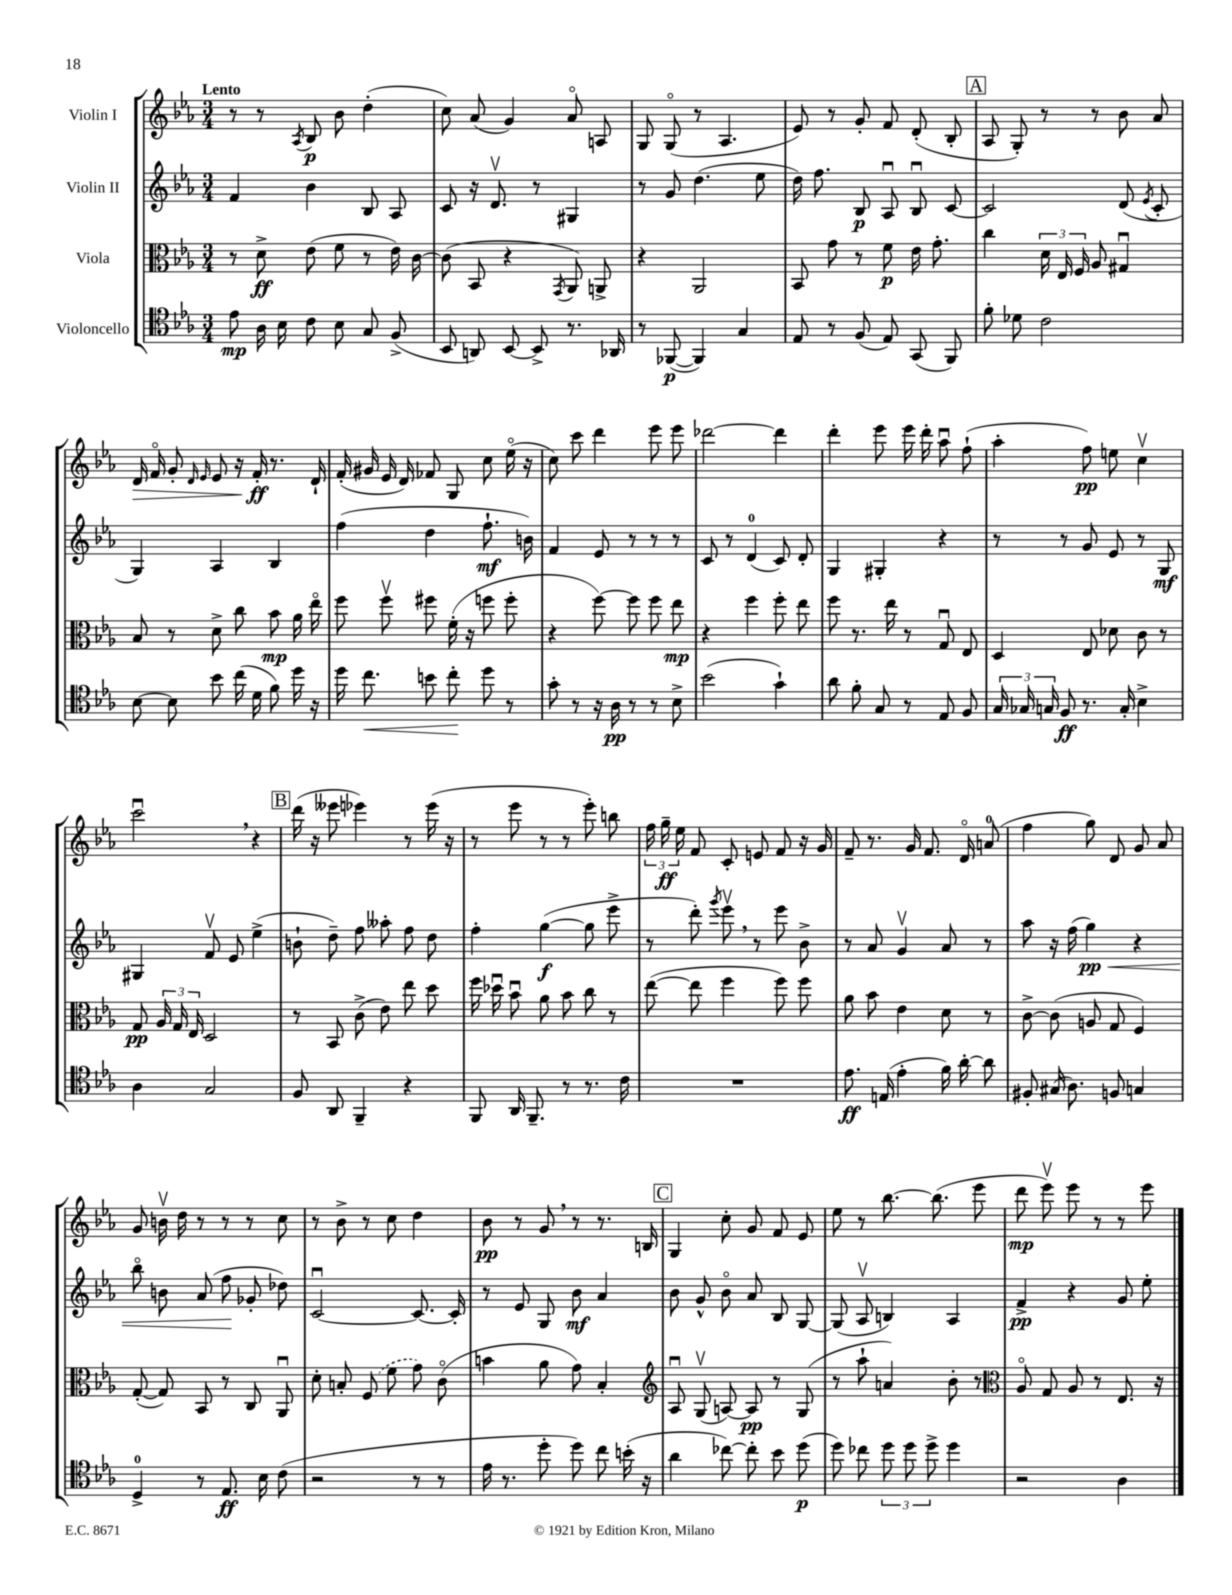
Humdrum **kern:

**kern	**dynam	**kern	**dynam	**kern	**dynam	**kern	**dynam
*part4	*part4	*part3	*part3	*part2	*part2	*part1	*part1
*staff4	*staff4	*staff3	*staff3	*staff2	*staff2	*staff1	*staff1
*I"Violoncello	*	*I"Viola	*	*I"Violin II	*	*I"Violin I	*
*clefC4	*	*clefC3	*	*clefG2	*	*clefG2	*
*k[b-e-a-]	*	*k[b-e-a-]	*	*k[b-e-a-]	*	*k[b-e-a-]	*
*M3/4	*	*M3/4	*	*M3/4	*	*M3/4	*
=1	=1	=1	=1	=1	=1	=1	=1
!	!	!	!	!	!	!LO:TX:a:B:t=Lento	!
8e-\	mp	8r	.	4f/	.	8r	.
16A-\	.	8d^\	ff	.	.	8r	.
16B-\	.	.	.	.	.	.	.
.	.	.	.	.	.	8qA-/	.
8c\	.	(8e-\	.	4b-\	.	8B-/	p
8B-\	.	8f\	.	.	.	8b-\	.
8G/	.	8r	.	8B-/	.	(4dd'\	.
(8F^/	.	16e-\)	.	8A-/	.	.	.
.	.	[16c\	.	.	.	.	.
=2	=2	=2	=2	=2	=2	=2	=2
8BB-/	.	(8c\]	.	8c/	.	8cc\)	.
8AAn/)	.	8BB-/	.	16r	.	(8a-/	.
.	.	.	.	8.dv/	.	.	.
[8BB-/	.	4r	.	.	.	4g/)	.
8BB-^/]	.	.	.	8r	.	.	.
.	.	8qGG/	.	.	.	.	.
8.r	.	8AA-/)	.	4G#X/	.	8a-/	.
.	.	8AAn^/	.	.	.	8An/	.
16AA-X/	.	.	.	.	.	.	.
=3	=3	=3	=3	=3	=3	=3	=3
8r	.	4r	.	8r	.	8G/	.
([8FF-X/	p	.	.	8g/	.	(8G/	.
4FF-/])	.	2AA-/	.	(4.dd\	.	8r	.
.	.	.	.	.	.	4.A-/	.
4G/	.	.	.	.	.	.	.
.	.	.	.	8ee-\	.	.	.
=4	=4	=4	=4	=4	=4	=4	=4
8E-/	.	8BB-/	.	16dd\)	.	8e-/)	.
.	.	.	.	8.ff\	.	.	.
8r	.	8g\	.	.	.	8r	.
(8F/	.	8r	.	8B-/	p	8g'/	.
8E-/)	.	8f\	p	8A-u/	.	8f/	.
(8GG/	.	16e-\	.	8B-u/	.	(8d'/	.
.	.	8.g'\	.	.	.	.	.
8FF/)	.	.	.	[8c/	.	8B-'/	.
!!LO:REH:place=s1:t=A
=5	=5	=5	=5	=5	=5	=5	=5
8f'\	.	4cc\	.	2c/]	.	8A-/	.
8d-X\	.	.	.	.	.	8G'/)	.
2c\	.	24d\	.	.	.	8r	.
.	.	24E-/	.	.	.	.	.
.	.	24F/	.	.	.	.	.
.	.	8A-/	.	.	.	8r	.
.	.	4G#Xu/	.	(8d/	.	8b-\	.
.	.	.	.	8qe-/	.	.	.
.	.	.	.	8c'/	.	8a-/	.
!!LO:LB:g=z
=6	=6	=6	=6	=6	=6	=6	=6
!	!	!	!	!	!	!	!LO:HP:b
[8B-\	.	8B-/	.	4G/)	.	16d/	>
.	.	.	.	.	.	16f/	.
8B-\]	.	8r	.	.	.	8g'/	.
.	.	.	.	.	.	16qqd/	.
.	.	.	.	.	.	16qqe-/	.
8b-\	.	8d^\	.	4A-/	.	8e-/	.
(16cc\	.	8cc\	.	.	.	16r	.
16d\	.	.	.	.	.	16f'/	ff
8f\)	.	8b-\	mp	4B-/	.	8.r	]
16dd\	.	16a-\	.	.	.	.	.
16r	.	16ee-\	.	.	.	16d`/	.
=7	=7	=7	=7	=7	=7	=7	=7
16dd\	.	8ff\	.	(4ff\	.	(16f'/	.
!	!LO:HP:b	!	!	!	!	!	!
8.cc\	<	.	.	.	.	16g#X/	.
.	.	8ffv\	.	.	.	16e-/	.
.	.	.	.	.	.	16d/)	.
8bn\	.	8ff#X\	.	4dd\	.	8f-X/	.
8cc'\	.	(16f'\	.	.	.	8G/	.
.	.	16r	.	.	.	.	.
8dd\	[	8ffn\	.	8.ff`\	mf	8cc\	.
8r	.	8ff'\	.	.	.	(16ee-\	.
.	.	.	.	16bn\)	.	16r	.
=8	=8	=8	=8	=8	=8	=8	=8
8g'\	.	4r	.	4f/	.	8cc\)	.
8r	.	.	.	.	.	8ccc\	.
16r	.	[8ff\)	.	8e-/	.	4ddd\	.
16A-\	pp	.	.	.	.	.	.
8r	.	8ff\]	.	8r	.	.	.
8r	.	8ff\	.	8r	.	8eee-\	.
8B-^\	.	8ee-\	mp	8r	.	8eee-\	.
=9	=9	=9	=9	=9	=9	=9	=9
(2b-\	.	4r	.	8c/	.	[2ddd-X\	.
.	.	.	.	8r	.	.	.
.	.	4ff\	.	(4d/	.	.	.
4g`\)	.	8ff'\	.	8c/)	.	4ddd-\]	.
.	.	8ee-\	.	8d'/	.	.	.
=10	=10	=10	=10	=10	=10	=10	=10
8a-\	.	8ff\	.	4G/	.	4ddd'\	.
8f'\	.	8.r	.	.	.	.	.
8G/	.	.	.	4G#X'/	.	8eee-\	.
.	.	16ee-\	.	.	.	.	.
8r	.	8r	.	.	.	16eee-\	.
.	.	.	.	.	.	16ddd'\	.
8E-/	.	8Gu/	.	4r	.	8aa-u\	.
8F/	.	8E-/	.	.	.	(8ff`\	.
=11	=11	=11	=11	=11	=11	=11	=11
24G/	.	4D/	.	8r	.	4aa-'\	.
24G-X/	.	.	.	.	.	.	.
24Gn/	.	.	.	.	.	.	.
8F/	ff	.	.	8r	.	.	.
8.r	.	8E-/	.	8g/	.	8ff\)	pp
.	.	8d-X\	.	8e-/	.	8een\	.
16G'/	.	.	.	.	.	.	.
4B-^\	.	8c\	.	8r	.	4ccv\	.
.	.	8r	.	8G/	mf	.	.
!!LO:LB:g=z
=12	=12	=12	=12	=12	=12	=12	=12
4A-\	.	8G/	pp	4G#X/	.	2cccu,\	.
.	.	24A-/	.	.	.	.	.
.	.	24G/	.	.	.	.	.
.	.	24E-/	.	.	.	.	.
2G/	.	2D/	.	8fv/	.	.	.
.	.	.	.	8e-/	.	.	.
.	.	.	.	(4ee-^\	.	4r	.
!!LO:REH:place=s1:t=B
=13	=13	=13	=13	=13	=13	=13	=13
8F/	.	8r	.	8bn`\	.	(16ddd\	.
.	.	.	.	.	.	16r	.
8AA-/	.	8BB-/	.	8dd~\)	.	8eee--X\	.
4FF~/	.	(8c^\	.	8ff\	.	4eee-X\)	.
.	.	8e-\)	.	8aa--X'\	.	.	.
4r	.	8ee-\	.	8ff\	.	8r	.
.	.	8dd\	.	8dd\	.	(16eee-\	.
.	.	.	.	.	.	16r	.
=14	=14	=14	=14	=14	=14	=14	=14
8FF/	.	16ff\	.	4ff'\	.	8r	.
.	.	16dd-Xu\	.	.	.	.	.
16AA-/	.	8b-u\	.	.	.	8eee-\	.
8.FF~/	.	.	.	.	.	.	.
.	.	8a-\	.	([4gg\	f	8r	.
8r	.	8b-\	.	.	.	8r	.
8.r	.	8cc\	.	8gg\]	.	8eee-'\)	.
.	.	8r	.	8eee-^\	.	8bbn\	.
16c\	.	.	.	.	.	.	.
=15	=15	=15	=15	=15	=15	=15	=15
2.r	.	([8ee-\	.	8r	.	24ff\	.
.	.	.	.	.	.	24gg~\	ff
.	.	.	.	.	.	24ee-\	.
.	.	8ee-\]	.	8ddd'\)	.	8f/	.
.	.	.	.	8qggg/	.	.	.
.	.	4ff\	.	8eee-v,\	.	8c'/	.
.	.	.	.	8r	.	8en/	.
.	.	8ff\)	.	8eee-\	.	8f/	.
.	.	8ff\	.	8b-^\	.	16r	.
.	.	.	.	.	.	16g/	.
=16	=16	=16	=16	=16	=16	=16	=16
8.e-\	ff	8a-\	.	8r	.	8f~/	.
.	.	8b-\	.	8a-/	.	8.r	.
(16En/	.	.	.	.	.	.	.
4e-'\	.	4e-\	.	4gv/	.	.	.
.	.	.	.	.	.	16g/	.
.	.	.	.	.	.	8.f/	.
16f\)	.	8d\	.	8a-/	.	.	.
[16a-'\	.	.	.	.	.	16d/	.
8a-\]	.	8r	.	8r	.	(8an/	.
=17	=17	=17	=17	=17	=17	=17	=17
8F#X'/	.	[8c^\	.	8aa-\	.	4ff\	.
(16G#X/	.	(8c\]	.	16r	.	.	.
8.A-\)	.	.	.	(16ff\	.	.	.
!	!	!	!	!	!LO:HP:b	!	!
.	.	8An/	.	4gg\)	< pp	8gg\)	.
8Fn/	.	8G/	.	.	.	8d/	.
4Gn/	.	4F/)	.	4r	.	8g/	.
.	.	.	.	.	.	8a-/	.
!!LO:LB:g=z
=18	=18	=18	=18	=18	=18	=18	=18
4D^/	.	([8G'/	.	8bb-\	.	8g/	.
.	.	8G/])	.	8bn\	.	16bnv\	.
.	.	.	.	.	.	16dd\	.
8r	.	8BB-/	.	(8a-/	.	8r	.
8.E-/	ff	8r	.	8ff\	.	8r	.
.	.	8C/	.	8g-X'/	[	8r	.
16B-\	.	.	.	.	.	.	.
(8c\	.	8AA-u/	.	8dd-X\)	.	8cc\	.
=19	=19	=19	=19	=19	=19	=19	=19
2r	.	8d'\	.	[2cu/	.	8r	.
.	.	8Bn'/	.	.	.	8b-^\	.
.	.	(8F/	.	.	.	8r	.
.	.	8f\	.	.	.	8cc\	.
8r	.	8g\)	.	8.c/_	.	4dd\	.
8r	.	(8c\	.	.	.	.	.
.	.	.	.	16c'/]	.	.	.
=20	=20	=20	=20	=20	=20	=20	=20
16e-\	.	4bn\	.	8r	.	8b-\	pp
8.r	.	.	.	.	.	.	.
.	.	.	.	8e-/	.	8r	.
8dd'\	.	8a-\	.	8G/	.	8g,/	.
8dd\)	.	8g\)	.	8b-\	mf	8r	.
8cc\	.	4B-'/	.	4a-/	.	8.r	.
(16bn'\	.	.	.	.	.	.	.
16r	.	.	.	.	.	16Bn/	.
!!LO:REH:place=s1:t=C
=21	=21	=21	=21	=21	=21	=21	=21
*	*	*clefG2	*	*	*	*	*
4a-\	.	8A-u/	.	8b-\	.	4G/	.
.	.	(8Gv/	.	8g^^/	.	.	.
[8cc-X\)	.	[8An/)	.	8b-\	.	8cc'\	.
8cc-'\]	.	8A/]	pp	8a-/	.	8g/	.
8b-\	.	8r	.	8B-/	.	8f/	.
(8dd\	p	(8G/	.	[8G/	.	8e-/	.
=22	=22	=22	=22	=22	=22	=22	=22
8dd\)	.	8r	.	(8G/]	.	8ee-\	.
8cc-X\	.	8aa-`\	.	8A-v/	.	8r	.
12dd\	.	4an/)	.	4Bn/)	.	[8.bb-\	.
12dd\	.	.	.	.	.	.	.
12dd^\	.	.	.	.	.	.	.
.	.	.	.	.	.	(8.bb-\]	.
4dd\	.	8b-'\	.	4A-/	.	.	.
.	.	8r	.	.	.	8eee-\	.
=23	=23	=23	=23	=23	=23	=23	=23
*	*	*clefC3	*	*	*	*	*
2r	.	8A-/	.	4f^/	pp	8ddd\	mp
.	.	8G/	.	.	.	8eee-v\)	.
.	.	8A-/	.	4r	.	8eee-\	.
.	.	8r	.	.	.	8r	.
4A-\	.	8.E-/	.	8g/	.	8r	.
.	.	.	.	8ee-'\	.	8eee-\	.
.	.	16r	.	.	.	.	.
==	==	==	==	==	==	==	==
*-	*-	*-	*-	*-	*-	*-	*-
